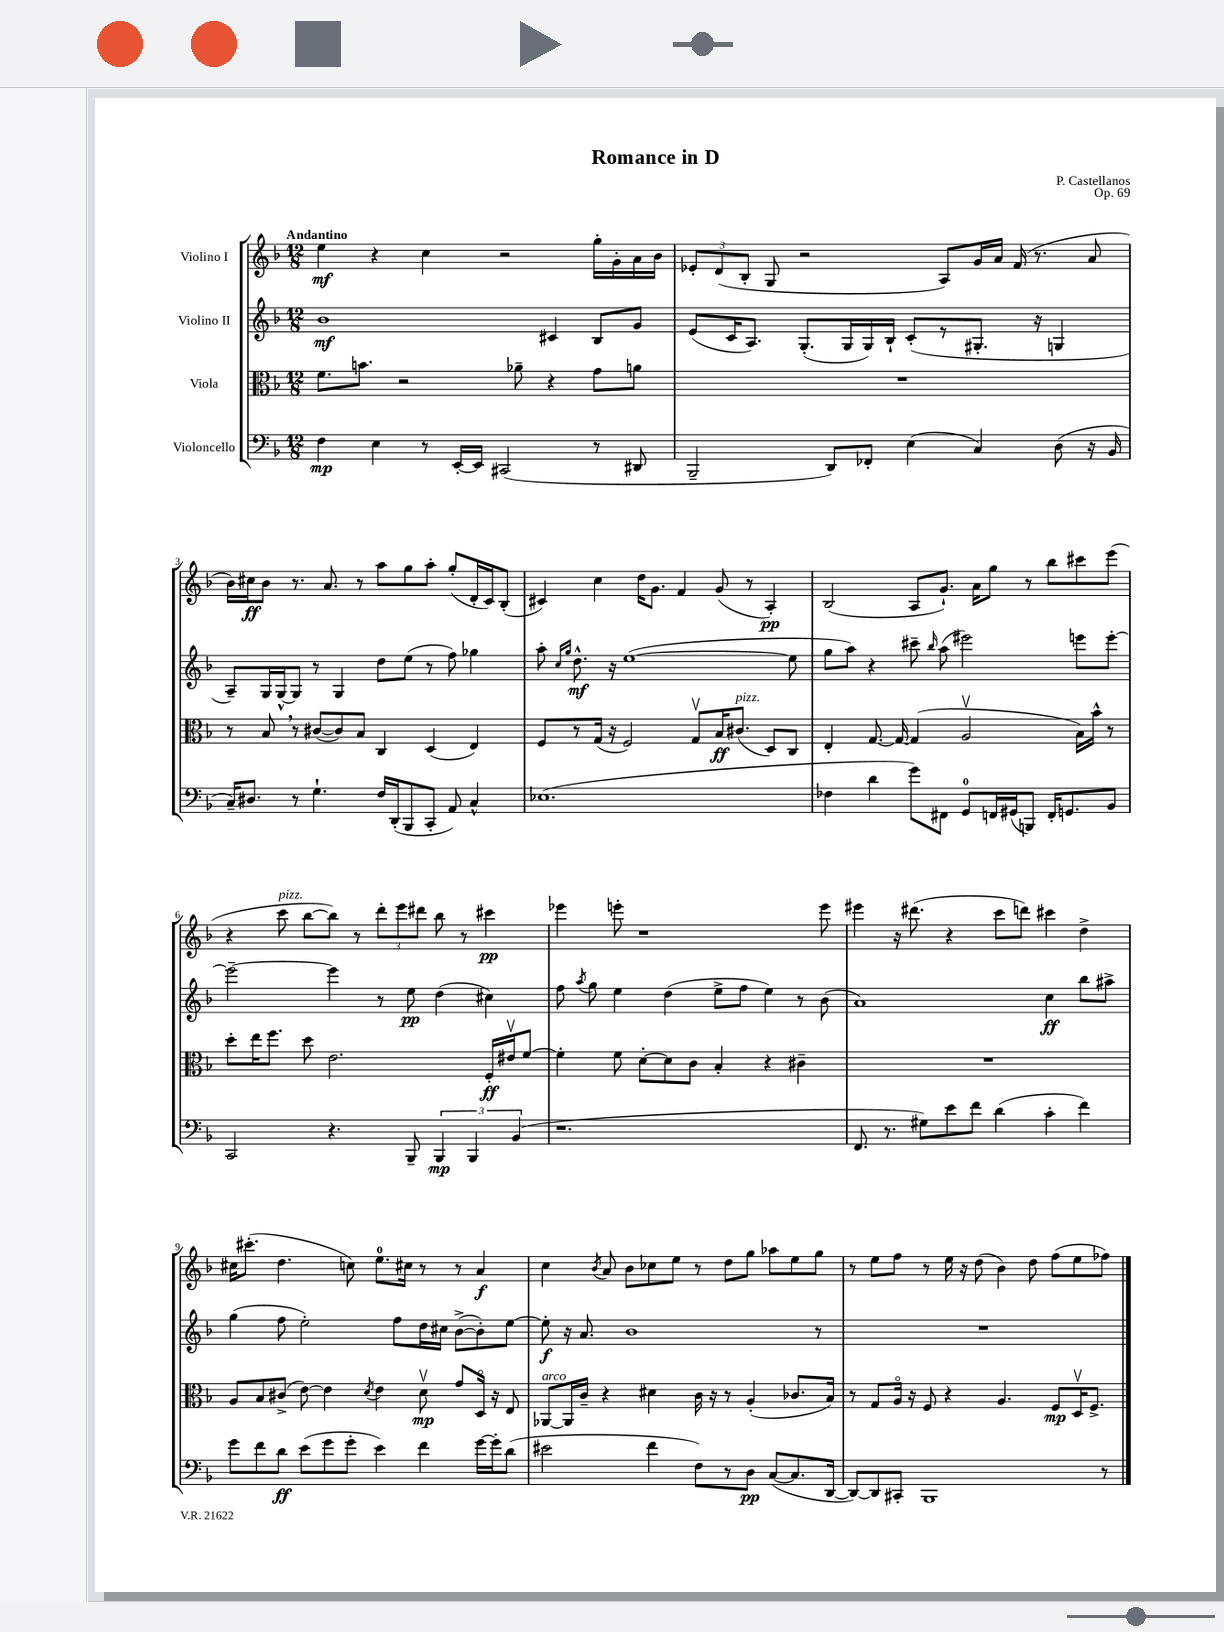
\header { title = "Romance in D" composer = "P. Castellanos" opus = "Op. 69" }
<<
\new StaffGroup <<
\new Staff = "s0" \with { instrumentName = "Violino I" } {
    \clef treble \key f \major \numericTimeSignature \time 12/8 \tempo "Andantino"
    \autoBeamOff e''4\mf r4 c''4 r2 g''16[-. g'16-. a'16 bes'16] |
    \tuplet 3/2 { ees'8[-. d'8( bes8]-. } g8 r2 a8[) g'16 a'16] f'16( r8. a'8 |
    bes'16[) cis''16\ff bes'8] r8. a'8. r8 a''8[ g''8 a''8]-. g''8[-.( d'16-. c'16) bes8]-.( |
    cis'4) c''4 d''16[ g'8.] f'4 g'8( r8 a4-.\pp) |
    bes2( a8[ g'8.]-!) a'16[ g''8] r8 bes''8[ cis'''8 e'''8]( |
    r4 c'''8^\markup { \italic "pizz." } bes''8[~ bes''8]) r8 \tuplet 3/2 { d'''8[-. e'''8 dis'''8] } bes''8 r8 cis'''4\pp |
    ees'''4 e'''8-. r1 e'''8 |
    eis'''4 r16 dis'''8.( r4 c'''8[ d'''8]) cis'''4 d''4-> |
    cis''16[ cis'''8.]-.( d''4. c''8) e''8.[-0 cis''16] r8 r8 a'4\f |
    c''4 \acciaccatura { bes'8 } a'8 bes'8[ ces''8 e''8] r8 d''8[ g''8] aes''8[ e''8 g''8] |
    r8 e''8[ f''8] r8 e''16 r16 d''8( bes'4) d''8 f''8[( e''8 fes''8]) \bar "|." |
}
\new Staff = "s1" \with { instrumentName = "Violino II" } {
    \clef treble \key f \major \numericTimeSignature \time 12/8
    \autoBeamOff bes'1\mf cis'4 bes8[ g'8] |
    e'8[( c'16 a8.]) g8.[-.( g16 g16) bes16]-! c'8[-.( r8 gis8.]-. r16 g4 |
    a8[--) g16 g16~-^ g8] r8 g4 d''8[ e''8]( r8 f''8) ges''4 |
    a''8-. \grace { c''16[ g''16] } d''8.-^\mf r16 e''1~( e''8 |
    g''8[ a''8]) r4 cis'''8-- \grace { bes''16 } a''8( eis'''2) e'''8[ e'''8]~-. |
    e'''2~-- e'''4 r8 e''8\pp d''4( cis''4) |
    f''8 \acciaccatura { a''8 } g''8 e''4 d''4( e''8[-> f''8] e''4) r8 bes'8( |
    a'1) c''4\ff bes''8[ ais''8]-> |
    g''4( f''8 e''2-.) f''8[ d''16 cis''16] bes'8[~->( bes'8-.) e''8]~ |
    e''8-.\f r16 a'8. bes'1 r8 |
    R1. \bar "|." |
}
\new Staff = "s2" \with { instrumentName = "Viola" } {
    \clef alto \key f \major \numericTimeSignature \time 12/8
    \autoBeamOff f'8.[ b'8.] r2 aes'8-- r4 g'8[ a'8] |
    R1. |
    r8 bes8 \breathe r8 cis'8[~( cis'8) bes8] c4 d4( e4) |
    f8[ r8 g16]( r16 f2) g8[\upbow bes16\ff cis'8.]^\markup { \italic "pizz." }( d8[) c8] |
    e4-. g8.~ g16~ g4( a2\upbow bes16[) bes'16]-^ r8 |
    d''8[-. e''16 f''8.] d''8 e'2. f16[-.\ff eis'16\upbow f'8]~ |
    f'4-. f'8 d'8[~-. d'8 c'8] bes4-. r4 cis'4-- |
    R1. |
    a8[ bes8 cis'8]->( e'8~) e'4 \acciaccatura { d'8 } e'4 d'8\upbow\mp g'8[ d16]\flageolet r16 e8 |
    aes,8[~^\markup { \italic "arco" } aes,16 c'16]-- r4 dis'4 c'16 r16 r8 a4-.( ces'8.[ bes16]) |
    r8 g8[ a16]\flageolet r16 f8 r4 a4. f8[\mp d16\upbow f8.]-> \bar "|." |
}
\new Staff = "s3" \with { instrumentName = "Violoncello" } {
    \clef bass \key f \major \numericTimeSignature \time 12/8
    \autoBeamOff f4\mp e4 r8 e,16[~-. e,16] cis,2( r8 dis,8 |
    bes,,2-- d,8[) fes,8]-. e4( c4) d8( r16 bes,16 |
    c16[--) dis8.] r8 g4.-! f16[ d,16-.( bes,,8 c,8]-. a,8) c4-^ |
    ees1.( |
    fes4 d'4 g'8[) fis,8] g,8[-0 f,16 gis,16( b,,8]) f,16[-. g,8. bes,8] |
    c,2 r4. bes,,8-- \tuplet 3/2 { bes,,4\mp bes,,4 bes,4( } |
    r1. |
    f,8. r8. gis8[) e'8 f'8] d'4( c'4-. f'4) |
    g'8[ f'8 d'8]\ff e'8[( g'8 g'8]-. e'4) f'4 g'16[~ g'16-. d'8]( |
    eis'2 f'4 f8[) r8 d8]\pp c8[~( c8. d,16]~ |
    d,8[~) d,8 cis,8]-. bes,,1 r8 \bar "|." |
}
>>
>>
